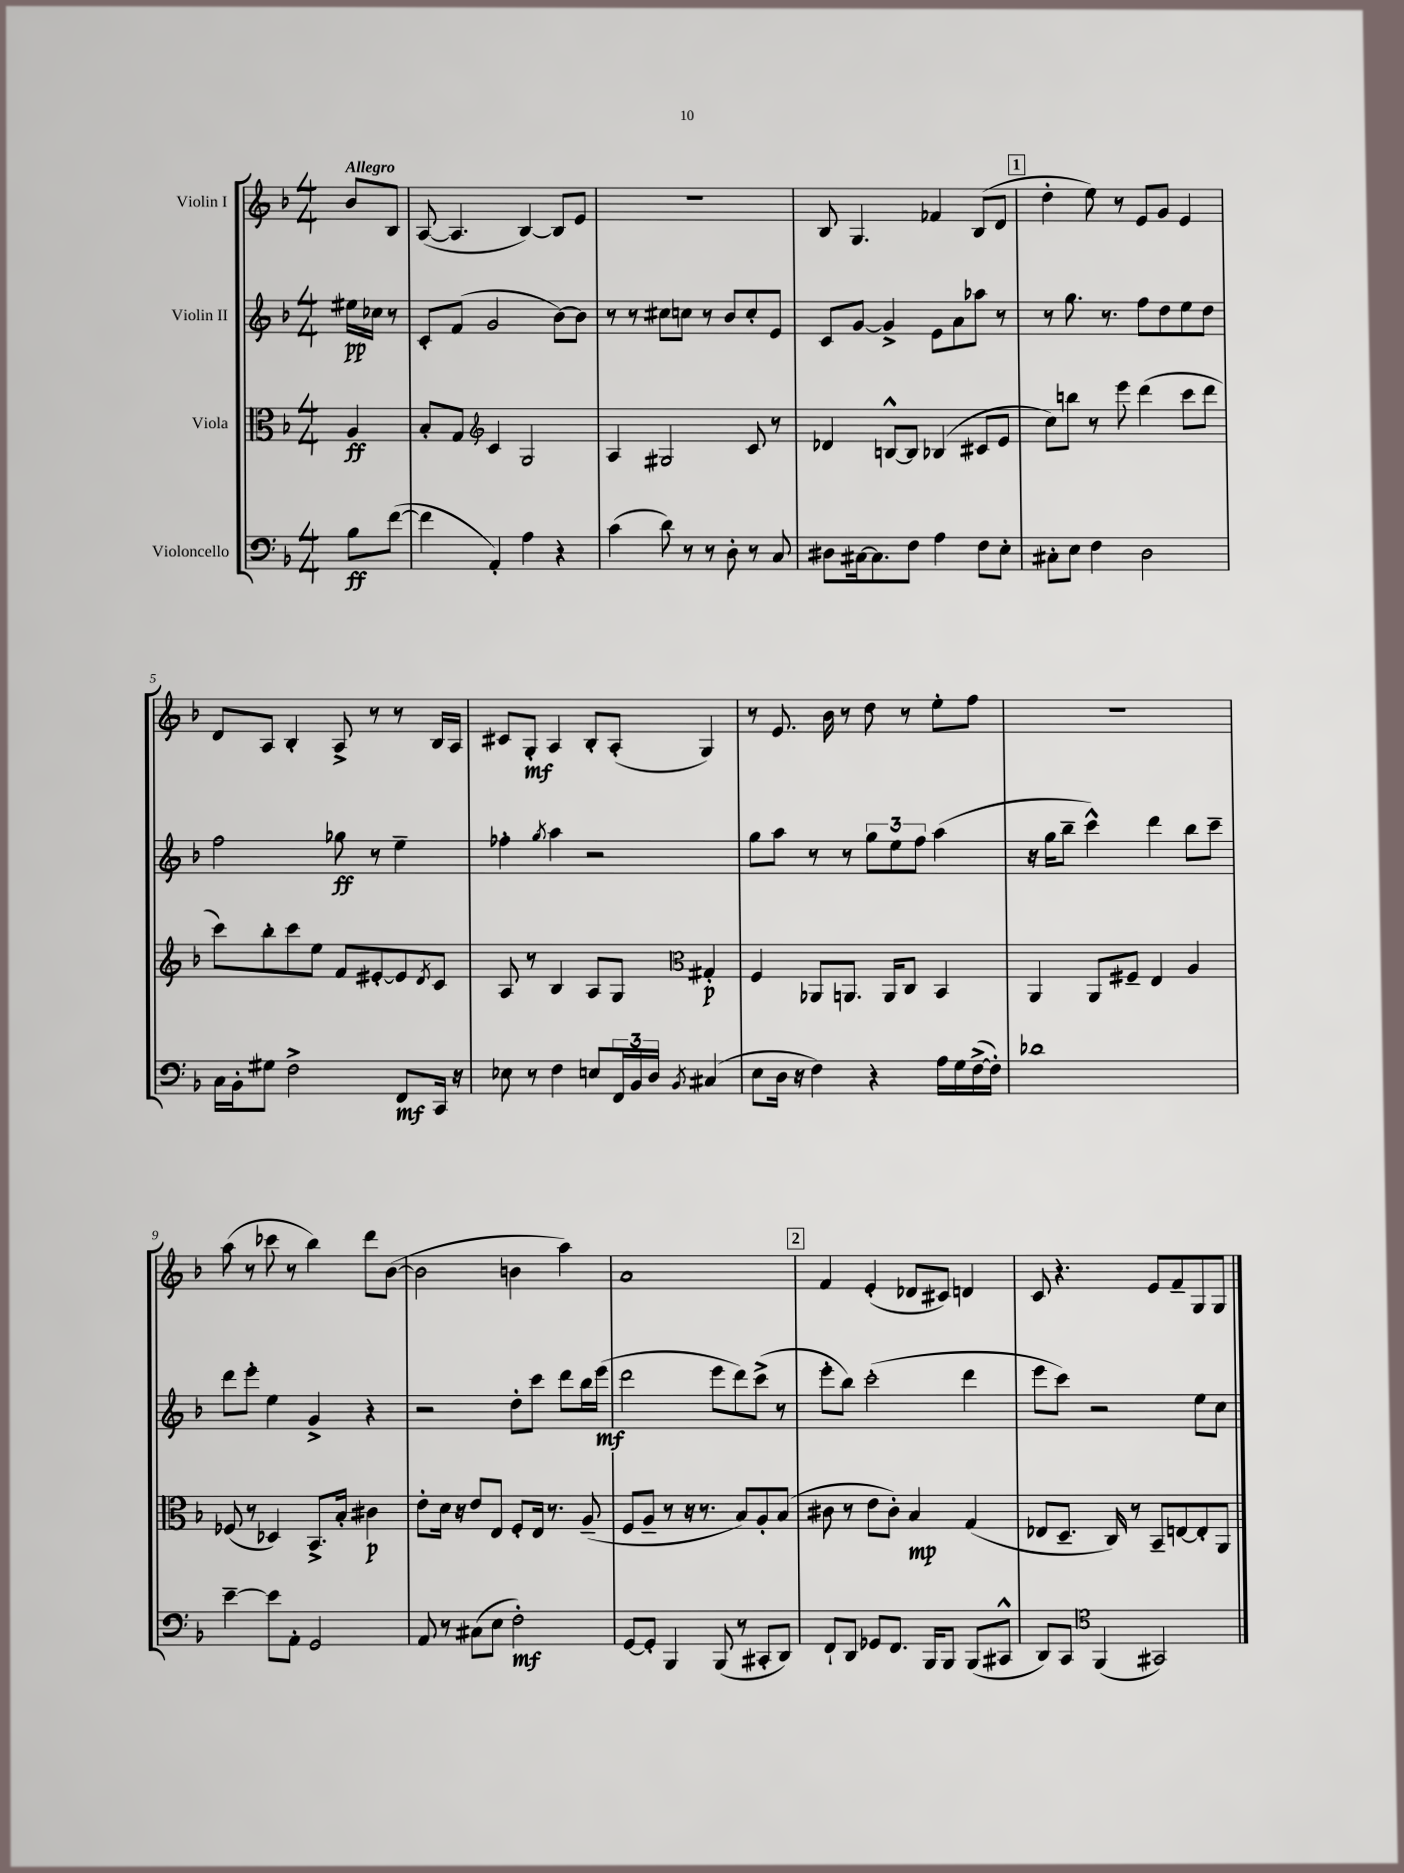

**kern	**kern	**kern	**kern
*staff4	*staff3	*staff2	*staff1
*clefF4	*clefC3	*clefG2	*clefG2
*k[b-]	*k[b-]	*k[b-]	*k[b-]
*M4/4	*M4/4	*M4/4	*M4/4
8B-	4A	16ee#	8b-
.	.	16cc-	.
([8f	.	8r	8B-
=	=	=	=
4f]	8B-'	8c'	([8A
.	8G	(8f	4.A]
*	*clefG2	*	*
4AA')	4c	2g	.
4A	2G	.	[4B-)
4r	.	[8b-)	8B-]
.	.	8b-]	8e
=	=	=	=
(4c	4A	8r	1r
.	.	8r	.
8d)	2G#	8cc#	.
8r	.	8cc	.
8r	.	8r	.
8D'	.	8b-	.
8r	8c	8cc'	.
8C	8r	8e	.
=	=	=	=
8D#	4d-	8c	8B-
[16C#	.	[8g	4.G
8.C#]	.	.	.
.	[8B^^	4g^]	.
8F	8B]	.	.
4A	(4B-	8e	4f-
.	.	8a	.
8F	8c#	8aa-	(8B-
8E'	8e	8r	8d
=	=	=	=
8C#'	8cc)	8r	4dd'
8E	8bb	8.gg	.
4F	8r	.	8ee)
.	.	8.r	.
.	8eee	.	8r
2D	(4ddd	8ff	8e
.	.	8dd	8g
.	8ccc	8ee	4e
.	8ddd	8dd	.
=	=	=	=
16C	8ccc)	2ff	8d
16BB-'	.	.	.
8G#	8bb-'	.	8A
2F^	8ccc	.	4B-'
.	8ee	.	.
.	8f	8gg-	8A^
.	[8e#'	8r	8r
8FF	8e#]	4ee~	8r
.	8qd	.	.
16CC	8c	.	16B-
16r	.	.	16A
=	=	=	=
8E-	8A	4ff-'	8c#
8r	8r	.	8G'
.	.	8qgg	.
4F	4B-	4aa	4A
8E	8A	2r	8B-'
24FF	8G	.	(8A'
24BB-	.	.	.
24D	.	.	.
*	*clefC3	*	*
8qBB-	.	.	.
(4C#	4G#'	.	4G)
=	=	=	=
8E	4F	8gg	8r
16D	.	8aa	8.e
16r	.	.	.
4F)	8AA-	8r	.
.	.	.	16b-
.	8.AA	8r	8r
4r	.	12gg	8dd
.	16AA	.	.
.	.	12ee	.
.	8C	.	8r
.	.	12ff	.
16A	4BB-	(4aa	8ee'
16G	.	.	.
([16F^	.	.	8ff
16F'])	.	.	.
=	=	=	=
1d-	4AA	16r	1r
.	.	16gg	.
.	.	8bb-~	.
.	8AA	4ccc^^)	.
.	8F#~	.	.
.	4E	4ddd	.
.	4A	8bb-	.
.	.	8ccc~	.
=	=	=	=
[4e~	(8F-	8ddd	(8aa
.	8r	8eee'	8r
8e]	4D-)	4ee	8ccc-
8AA'	.	.	8r
2GG	8.BB-^	4g^	4bb-)
.	16B-'	.	.
.	4c#	4r	8ddd
.	.	.	([8b-
=	=	=	=
8AA	8e'	2r	2b-]
8r	16d	.	.
.	16r	.	.
(8C#	8e	.	.
8E	8E	.	.
2F')	8F'	8dd'	4b
.	16E	8ccc	.
.	8.r	.	.
.	.	8ddd	4aa)
.	(8A~	16bb-	.
.	.	(16eee	.
=	=	=	=
[8GG	8F	2ddd	1a
8GG']	8A~	.	.
4BBB-	8r	.	.
.	16r	.	.
.	8.r	.	.
(8BBB-	.	8eee	.
8r	8B-)	8ddd)	.
8CC#'	8A'	(8ccc^	.
8DD)	(8B-	8r	.
=	=	=	=
8FF`	8c#	8eee'	4f
8DD	8r	8bb-)	.
8GG-	8e	(2ccc'	(4e'
8.FF	8c#')	.	.
.	4B-	.	8d-
16BBB-	.	.	.
8BBB-	.	.	8c#)
(8BBB-	(4G	4ddd	4d
8CC#^^	.	.	.
=	=	=	=
8DD)	8E-	8eee	8c
8CC	8.D~	8ccc)	4.r
*clefC4	*	*	*
(4FF	.	2r	.
.	16C)	.	.
.	8r	.	.
2GG#)	8BB-~	.	8e
.	[8E	.	8f~
.	8E']	8ee	8G
.	8AA	8cc	8G
==	==	==	==
*-	*-	*-	*-
